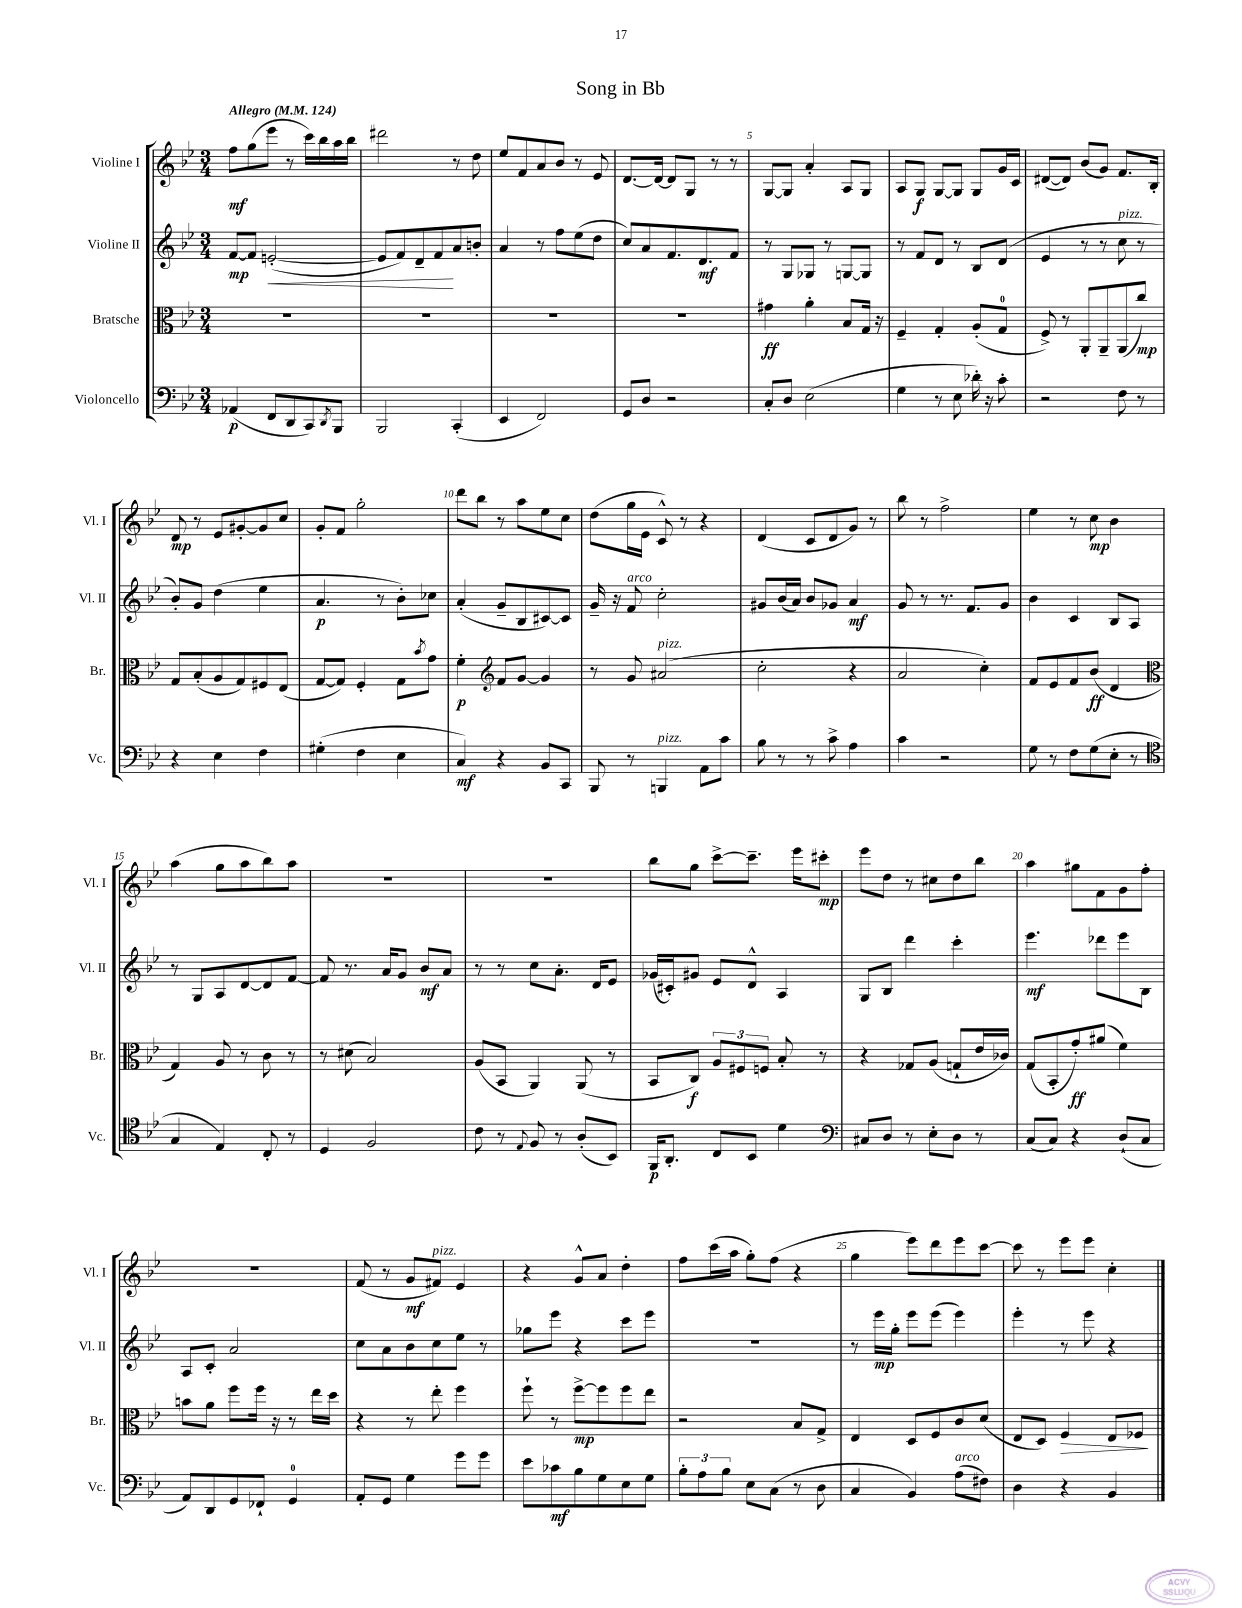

**kern	**kern	**kern	**kern
*staff4	*staff3	*staff2	*staff1
*clefF4	*clefC3	*clefG2	*clefG2
*k[b-e-]	*k[b-e-]	*k[b-e-]	*k[b-e-]
*M3/4	*M3/4	*M3/4	*M3/4
*MM124	*MM124	*MM124	*MM124
(4AA-	2.r	[8f	8ff
.	.	8f]	(8gg
8FF	.	([2e'	8eee-
8DD	.	.	8r
8CC)	.	.	16ccc)
.	.	.	16bb-
8qDD	.	.	.
8BBB-	.	.	16aa
.	.	.	16bb-
=	=	=	=
2BBB-	2.r	8e]	2ddd#
.	.	8f)	.
.	.	8d~	.
.	.	8f	.
(4CC'	.	8a	8r
.	.	8b'	8dd
=	=	=	=
4EE-	2.r	4a	8ee-
.	.	.	8f
2FF)	.	8r	8a
.	.	8ff	8b-
.	.	(8ee-	8r
.	.	8dd	8e-
=	=	=	=
8GG	2.r	8cc)	[8.d
8D	.	8a	.
.	.	.	16d_
2r	.	8.f	8d]
.	.	.	8G
.	.	8.d	.
.	.	.	8r
.	.	8f	8r
=	=	=	=
8C'	4g#	8r	[8G
8D	.	8G	8G]
(2E-	4a'	8G-	4a'
.	.	8r	.
.	8B-	[8G	8A
.	16G	8G]	8G
.	16r	.	.
=	=	=	=
4G	4F~	8r	8A
.	.	8f	8G
8r	4G'	8d	[8G
8E-	.	8r	8G]
16d-')	(8A'	8B-	8G
16r	.	.	.
8c'	8G	(8d	16g
.	.	.	16c
=	=	=	=
2r	8F^)	4e-	([8d#
.	8r	.	8d#])
.	8AA'	8r	(8b-
.	8AA~	8r	8g)
8F	(8AA	8cc	8.f
8r	8cc)	8r	.
.	.	.	16B-'
=	=	=	=
4r	8G	8b-')	8d
.	(8B-'	8g	8r
4E-	8A	(4dd	8e-
.	8G)	.	[8g#'
4F	8F#	4ee-	8g#]
.	(8E-	.	8cc
=	=	=	=
(4G#'	[8G	4.a	8g'
.	8G])	.	8f
4F	4F'	.	2gg'
.	.	8r	.
4E-	8G	8b-')	.
.	8qb-	.	.
.	8g	8cc-	.
=	=	=	=
4C)	4f'	(4a'	8ddd
.	.	.	8bb-
*	*clefG2	*	*
4r	8f	8g~	8r
.	[8g	8B-	8aa
8BB-	4g]	[8c#)	8ee-
8CC	.	8c#]	8cc
=	=	=	=
8BBB-	8r	16g~	(8dd
.	.	16r	.
8r	8g	8f	16gg
.	.	.	16e-
4BBB	(2a#	2cc'	8c^^)
.	.	.	8r
8AA	.	.	4r
8c	.	.	.
=	=	=	=
8B-	2cc'	8g#	(4d
8r	.	(16b-	.
.	.	16a)	.
8r	.	8b-	8c
8c^	.	8g-	8d
4A	4r	4a	8g)
.	.	.	8r
=	=	=	=
4c	2a	8g	8bb-
.	.	8r	8r
2r	.	8.r	2ff^
.	.	8.f	.
.	4cc')	.	.
.	.	8g	.
=	=	=	=
8G	8f	4b-	4ee-
8r	8e-	.	.
8F	8f	4c	8r
(8G	(8b-	.	8cc
8E-'	4d	8B-	4b-
8r	.	8A	.
=	=	=	=
*clefC4	*clefC3	*	*
4G	4G)	8r	(4aa
.	.	8G	.
4E-)	8A	8A	8gg
.	8r	[8d	8aa
8C'	8c	8d]	8bb-)
8r	8r	[8f	8aa
=	=	=	=
4D	8r	8f]	2.r
.	(8d#	8.r	.
2F	2B-)	.	.
.	.	16a	.
.	.	8g	.
.	.	8b-	.
.	.	8a	.
=	=	=	=
8c	(8A	8r	2.r
8r	8BB-	8r	.
8qqE-	.	.	.
8F	4AA)	8cc	.
8r	.	8.a'	.
(8A'	(8AA	.	.
.	.	16d	.
8BB-)	8r	8e-	.
=	=	=	=
16FF	8BB-	(16g-	8bb-
8.AA'	.	16c#')	.
.	8C)	8g#	8gg
8C	12A	8e-	[8ccc^
.	12F#	.	.
8BB-	.	8d^^	8.ccc~]
.	12F	.	.
4d	8B-'	4A	.
.	.	.	16eee-
.	8r	.	8ccc#'
=	=	=	=
*clefF4	*	*	*
8C#	4r	8G	8eee-
8D	.	8B-	8dd
8r	8G-	4ddd	8r
8E-'	(8A	.	8cc#
8D	8G`	4ccc'	8dd
8r	16e-	.	8bb-
.	16c-)	.	.
=	=	=	=
(8C	(8G	4.eee-	4aa
8C)	8BB-'	.	.
4r	8g')	.	8gg#
.	(8a#	8ddd-	8f
(8D`	4f)	8eee-	8g
8C	.	8B-	8ff'
=	=	=	=
8AA)	8b	8A	2.r
8DD	8a	8c'	.
8GG	8ff	2a	.
8FF-`	16ff	.	.
.	16r	.	.
4GG	8r	.	.
.	16ee-	.	.
.	16dd	.	.
=	=	=	=
8AA'	4r	8cc	(8f
8GG	.	8a	8r
4G	8r	8b-	8g
.	8ee-'	8cc	8f#)
8g	4ff	8ee-	4e-
8g	.	8r	.
=	=	=	=
8e-	8ff`	8gg-	4r
8c-	8r	8eee-	.
8B-	[8ff^	4r	8g^^
8G	8ff]	.	8a
8E-	8ff	8ccc	4dd'
8G	8ee-	8eee-	.
=	=	=	=
12B-'	2r	2.r	8ff
12A	.	.	.
.	.	.	(16ccc
12B-	.	.	.
.	.	.	16aa
8E-	.	.	8gg')
(8C	.	.	(8ff
8r	8B-	.	4r
8D	8G^	.	.
=	=	=	=
4C	4E-	8r	4gg
.	.	16eee-	.
.	.	16gg'	.
4BB-)	8D	8eee-	8eee-)
.	8F	(8eee-	8ddd
(8A	8c	4eee-)	8eee-
8F#)	(8d	.	[8ccc
=	=	=	=
4D	8E-	4eee-'	8ccc]
.	8D)	.	8r
4r	4F	8r	8eee-
.	.	8eee-	8eee-
4BB-	8E-	4r	4cc'
.	8F-	.	.
==	==	==	==
*-	*-	*-	*-
